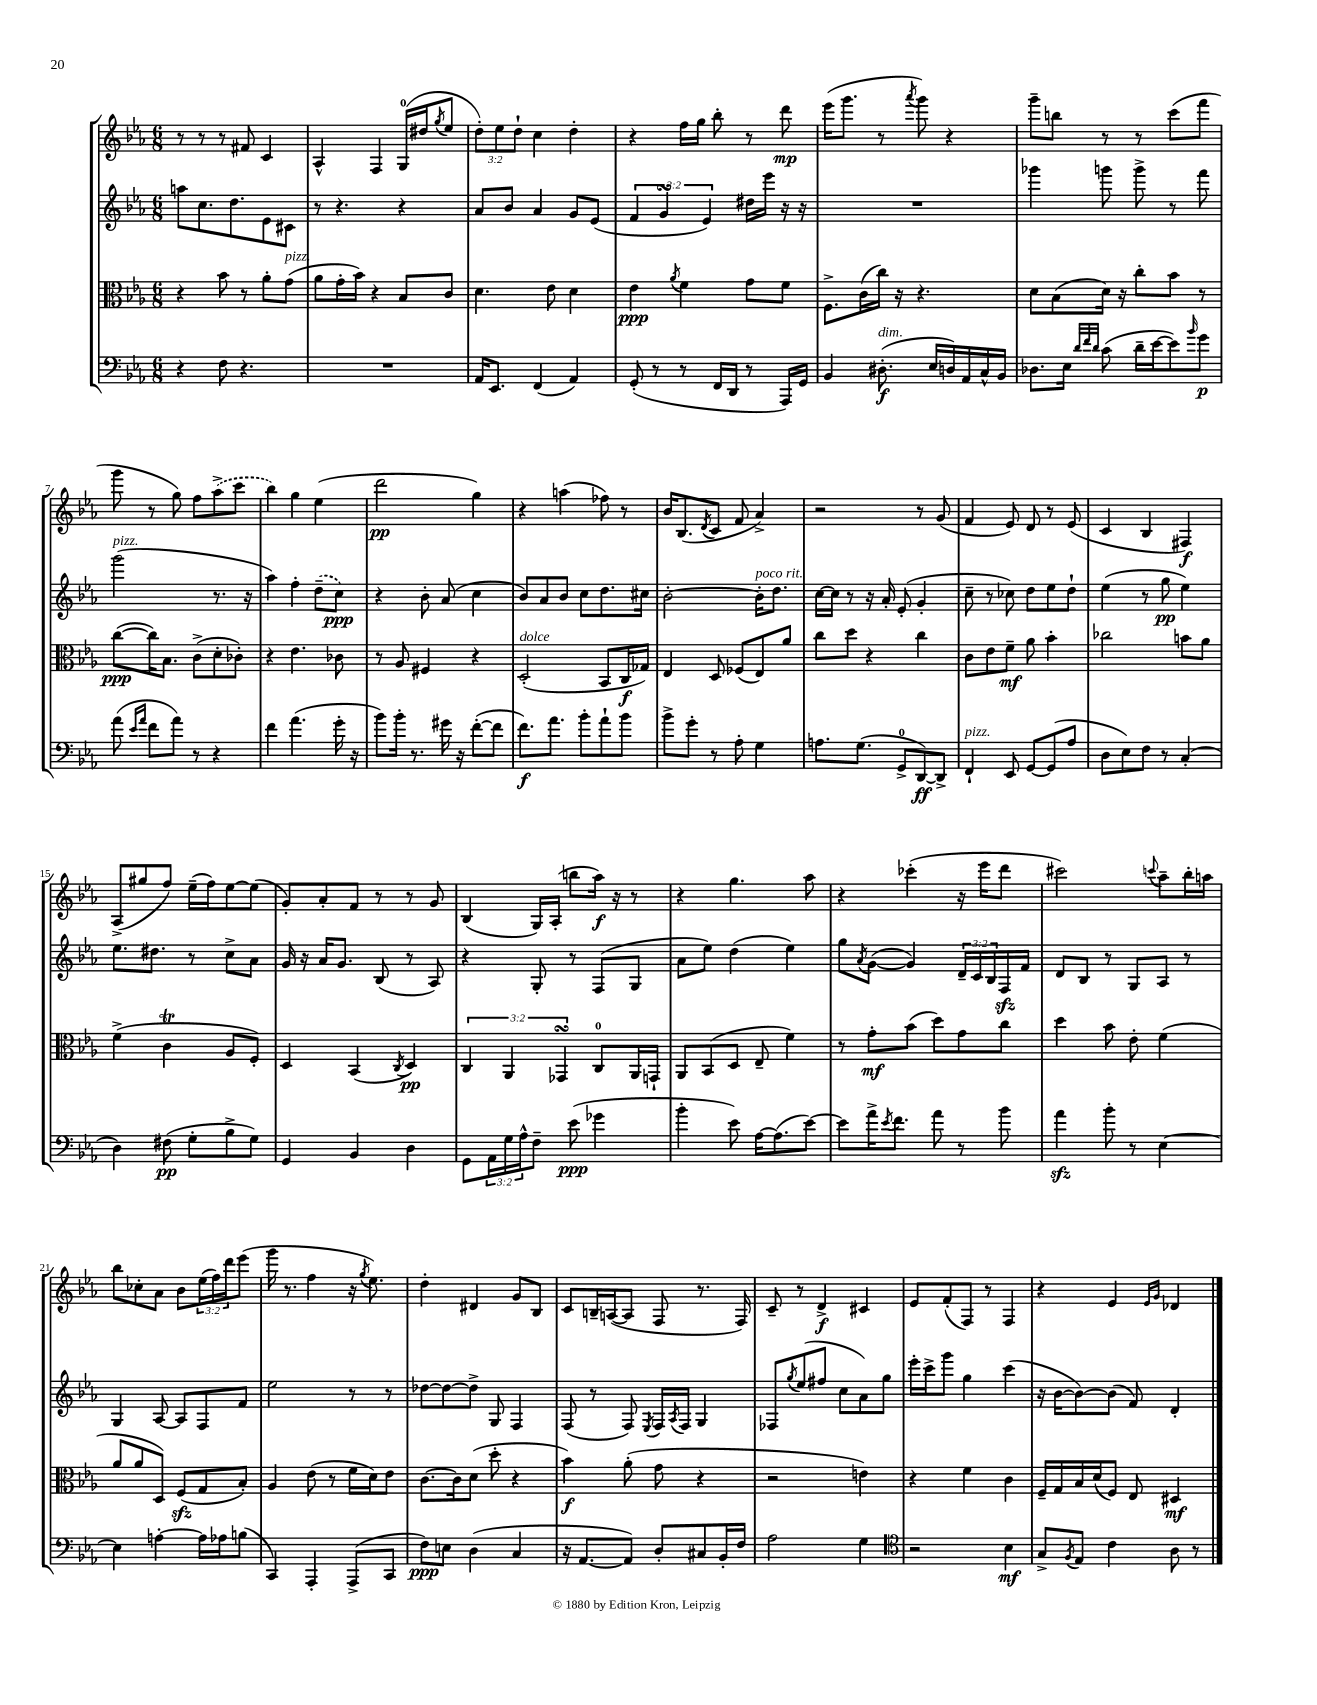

**kern	**kern	**kern	**kern
*staff4	*staff3	*staff2	*staff1
*clefF4	*clefC3	*clefG2	*clefG2
*k[b-e-a-]	*k[b-e-a-]	*k[b-e-a-]	*k[b-e-a-]
*M6/8	*M6/8	*M6/8	*M6/8
4r	4r	8aa\L	8r
.	.	8.cc\	8r
8F\	8b-\	.	8r
.	.	8.dd\	.
4.r	8r	.	8f#/
.	8a-'\L	8e-\	4c/
.	(8g\J	8c#\J	.
=	=	=	=
2.r	8a-\L	8r	4A-^^/
.	16g'\L	4.r	.
.	16b-\JJ)	.	.
.	4r	.	4F/
.	8B-/L	4r	(16G/LL
.	.	.	16dd#/J
.	.	.	8qgg/
.	8c/J	.	8ee-/J
=	=	=	=
16AA-/LK	4.d\	8a-/L	12dd'\L)
8.EE-/J	.	.	.
.	.	.	12ee-\
.	.	8b-/J	.
.	.	.	12dd`\J
(4FF/	.	4a-/	4cc\
.	8e-\	.	.
4AA-/)	4d\	8g/L	4dd'\
.	.	(8e-/J	.
=	=	=	=
(8GG'/	4e-\	6f/	4r
8r	.	.	.
.	.	6g/	.
.	8qa-/	.	.
8r	4f\	.	16ff\LL
.	.	.	16gg\JJ
.	.	6e-/)	.
16FF/LL	.	.	8bb-'\
16DD/JJ	.	.	.
8r	8g\L	16dd#\LL	8r
.	.	16eee-\JJ	.
16AAA-/LL)	8f\J	16r	8ddd\
16GG/JJ	.	16r	.
=	=	=	=
4BB-/	8.F^\L	2.r	(16eee-\LK
.	.	.	8.ggg\J
.	(16c\L	.	.
(8.D#'\	16cc\JJ)	.	8r
.	16r	.	.
.	.	.	8qaaa-/
.	4.r	.	8ggg\)
16E-/LL	.	.	.
16D/)	.	.	4r
16AA-/	.	.	.
16C^^/	.	.	.
16BB-/JJ	.	.	.
=	=	=	=
8.D-\L	8d\L	4ggg-\	8ggg~\L
.	(8B-\	.	8bb\J
16E-\Jk	.	.	.
32qqd/LLL	.	.	.
32qqf/	.	.	.
32qqd/JJJ	.	.	.
(8c\	16d\Jk)	8ggg\	8r
.	16r	.	.
16d~\LL	8cc'\L	8ggg^\	8r
[16e-\J	.	.	.
8e-\])	8b-\J	8r	(8ccc\L
16qqb-/	.	.	.
8g\J	8r	8fff\	8fff\J
=	=	=	=
(8a-\	([8cc\L	(2ggg\	8ggg\
16qqe-/LL	.	.	.
16qqa-/JJ	.	.	.
8f\L	16cc\]K)	.	8r
.	8.B-\J	.	.
8a-\J)	.	.	8gg\)
8r	(8c^\L	.	8ff\L
4r	8d'\	8.r	(8aa-^\
.	8c-'\J)	.	8ccc\J
.	.	16r	.
=	=	=	=
4f\	4r	4aa-\)	4bb-\)
(4.a-\	4.e-\	4ff'\	4gg\
.	.	(8dd~\L	(4ee-\
16g'\	8c-\	8cc\J)	.
16r	.	.	.
=	=	=	=
8b-\L)	8r	4r	2ddd\
16b-'\Jk	8A-/	.	.
8.r	.	.	.
.	4F#/	8b-'\	.
16g#\	.	(8a-/	.
16r	.	.	.
([8f'\L	4r	4cc\	4gg\)
8f\]J	.	.	.
=	=	=	=
8.f\L)	(2D'/	8b-/L)	4r
.	.	8a-/	.
8.a-\J	.	.	.
.	.	8b-/J	(4aa\
8b-'\L	.	8cc\L	.
8a-`\	8BB-/L	8.dd\	8ff-\)
8b-\J	16C/L	.	8r
.	16G-/JJ)	16cc#\Jk	.
=	=	=	=
8b-^\L	4E-/	[2b-'\	16b-/LK
.	.	.	(8.B-/
8g'\J	.	.	.
.	.	.	8qd/
8r	8D/	.	8c/J
8A-'\	(8F-/L	.	8f/
4G\	8E-/)	16b-'\]LK	4a-^/)
.	.	8.dd\J	.
.	8a-/J	.	.
=	=	=	=
8.A\L	8cc\L	[16cc\LL	2r
.	.	16cc\]JJ	.
.	8dd\J	8r	.
(8.G\J	.	.	.
.	4r	16r	.
.	.	16a-'/	.
8GG^/L	.	(8e-'/	.
[8DD/)	4cc\	4g'/	8r
8DD^/]J	.	.	(8g/
=	=	=	=
4FF`/	8c\L	8cc~\	4f/
.	8e-\	8r	.
8EE-/	8f~\J	8cc-\)	8e-/)
[8GG/L	8a-\	8dd\L	8d/
(8GG/]	4b-'\	8ee-\	8r
8A-/J	.	8dd`\J	(8e-/
=	=	=	=
8D\L	2cc-\	(4ee-\	4c/
8E-\)	.	.	.
8F\J	.	8r	4B-/
8r	.	8gg\	.
(4C'/	8b\L	4ee-\)	4F#/)
.	8a-\J	.	.
=	=	=	=
4D\)	(4f^\	8.ee-\L	(8A-^/L
.	.	.	8gg#/
.	.	8.dd#\J	.
(8F#\	4c\	.	8ff/J)
8G'\L	.	8r	(16ee-~\LL
.	.	.	16ff\J)
8B-^\	8A-/L	8cc^\L	[8ee-\
8G\J)	8F'/J)	8a-\J	(8ee-\]J
=	=	=	=
4GG/	4D/	16g/	8g'/L)
.	.	16r	.
.	.	16a-/LK	8a-'/
.	.	8.g/J	.
4BB-/	(4BB-/	.	8f/J
.	.	(8B-/	8r
.	8qC/	.	.
4D\	4D/)	8r	8r
.	.	8A-/)	8g/
=	=	=	=
8GG\L	6C/	4r	(4B-/
24AA-\L	.	.	.
24G\	6AA-/	.	.
24A-^^\J	.	.	.
8F~\J	.	8G'/	16G/LL)
.	.	.	(16A-'/JJ
.	6GG-/	.	.
(8e-\	.	8r	8bb\L
4g-\	8C/L	(8F/L	16aa-\Jk)
.	.	.	16r
.	16AA-/L	8G/J	8r
.	16GG`/JJ	.	.
=	=	=	=
4b-'\	8AA-/L	8a-\L	4r
.	(8BB-/	8ee-\J)	.
8e-\)	8D/J	(4dd\	4.gg\
[16A-\LK	8E-~/	.	.
(8.A-\]	.	.	.
.	4f\)	4ee-\)	.
[8e-\J)	.	.	8aa-\
=	=	=	=
8e-\]L	8r	8gg\L	4r
.	.	8qa-/	.
16a-^\K	8g'\L	([8g\J	.
8qe-/	.	.	.
8.f\J	.	.	.
.	(8b-\J	4g/])	(4ccc-'\
8a-\	8dd\L)	.	.
8r	8g\	24d~/LL	16r
.	.	24c/	.
.	.	.	16eee-\LK
.	.	24B-/	.
8b-\	8cc\J	16F/	8ddd\J
.	.	16f/JJ	.
=	=	=	=
4a-\	4dd\	8d/L	2ccc#\)
.	.	8B-/J	.
8b-'\	8b-\	8r	.
8r	8e-'\	8G/L	.
.	.	.	8qqccc/
[4E-\	(4f\	8A-/J	8aa-~\L
.	.	8r	16bb-'\L
.	.	.	16aa\JJ
=	=	=	=
4E-\]	8a-/L	4G/	8bb-\L
.	8a-/	.	8cc-'\
[4A'\	8D/J)	[8A-/	8a-\J
.	(8F/L	8A-/]L	8b-\L
16A\]LL	8G/	8F/	(24ee-\L
.	.	.	24ff\)
16A-\J	.	.	.
.	.	.	24ddd\J
(8B\J	8B-'/J)	8f/J	(8eee-\J
=	=	=	=
4CC/)	4A-/	2ee-\	16ggg\
.	.	.	8.r
4AAA-'/	(8e-\	.	4ff\
.	8r	.	.
(8AAA-^/L	16f\LL	8r	16r
.	.	.	8qgg/
.	16d\J)	.	8.ee-\)
8CC/J	8e-\J	8r	.
=	=	=	=
8F\L)	[8.c\L	[8dd-\L	4dd'\
8E\J	.	8dd-\_	.
.	16c\]k	.	.
(4D\	(8d\J	8dd-^\]J	4d#/
.	8dd'\	8G/	.
4C/	4r	4F/	8g/L
.	.	.	8B-/J
=	=	=	=
16r	4b-\)	(8F/	8c/L
[8.AA-/L	.	.	.
.	.	8r	16B~/L
.	.	.	([16A/J
8AA-/]J)	(8a-'\	8F/)	8A/]J
.	.	8qE-/	.
8D'/L	8g\	16F/LL	8F/
.	.	8qA-/	.
.	.	16F/JJ	.
8C#/	4r	4G/	8.r
16BB-'/L	.	.	.
16F/JJ	.	.	16F/)
=	=	=	=
2A-\	2r	8F-/L	8c~/
.	.	8qgg/	.
.	.	(8ee-/	8r
.	.	8ff#/J	4d^/
.	.	8cc\L	.
4G\	4e\)	8a-\)	4c#/
.	.	8gg\J	.
=	=	=	=
*clefC4	*	*	*
2r	4r	16eee-'\LL	8e-/L
.	.	16ccc^\J	.
.	.	8ggg\J	(8f'/
.	4f\	4gg\	8F/J)
.	.	.	8r
4B-\	4c\	(4ccc\	4F/
=	=	=	=
8G^/L	16F~/LL	16r	4r
.	16G/	[16b-\LK	.
8qF/	.	.	.
8E-/J	16B-/	8b-\_)	.
.	(16d/J	.	.
4c\	8F/J)	(8b-\]J	4e-/
.	8E-/	8f/)	.
.	.	.	16qqe-/LL
.	.	.	16qqg/JJ
8A-\	4D#/	4d'/	4d-/
8r	.	.	.
==	==	==	==
*-	*-	*-	*-
